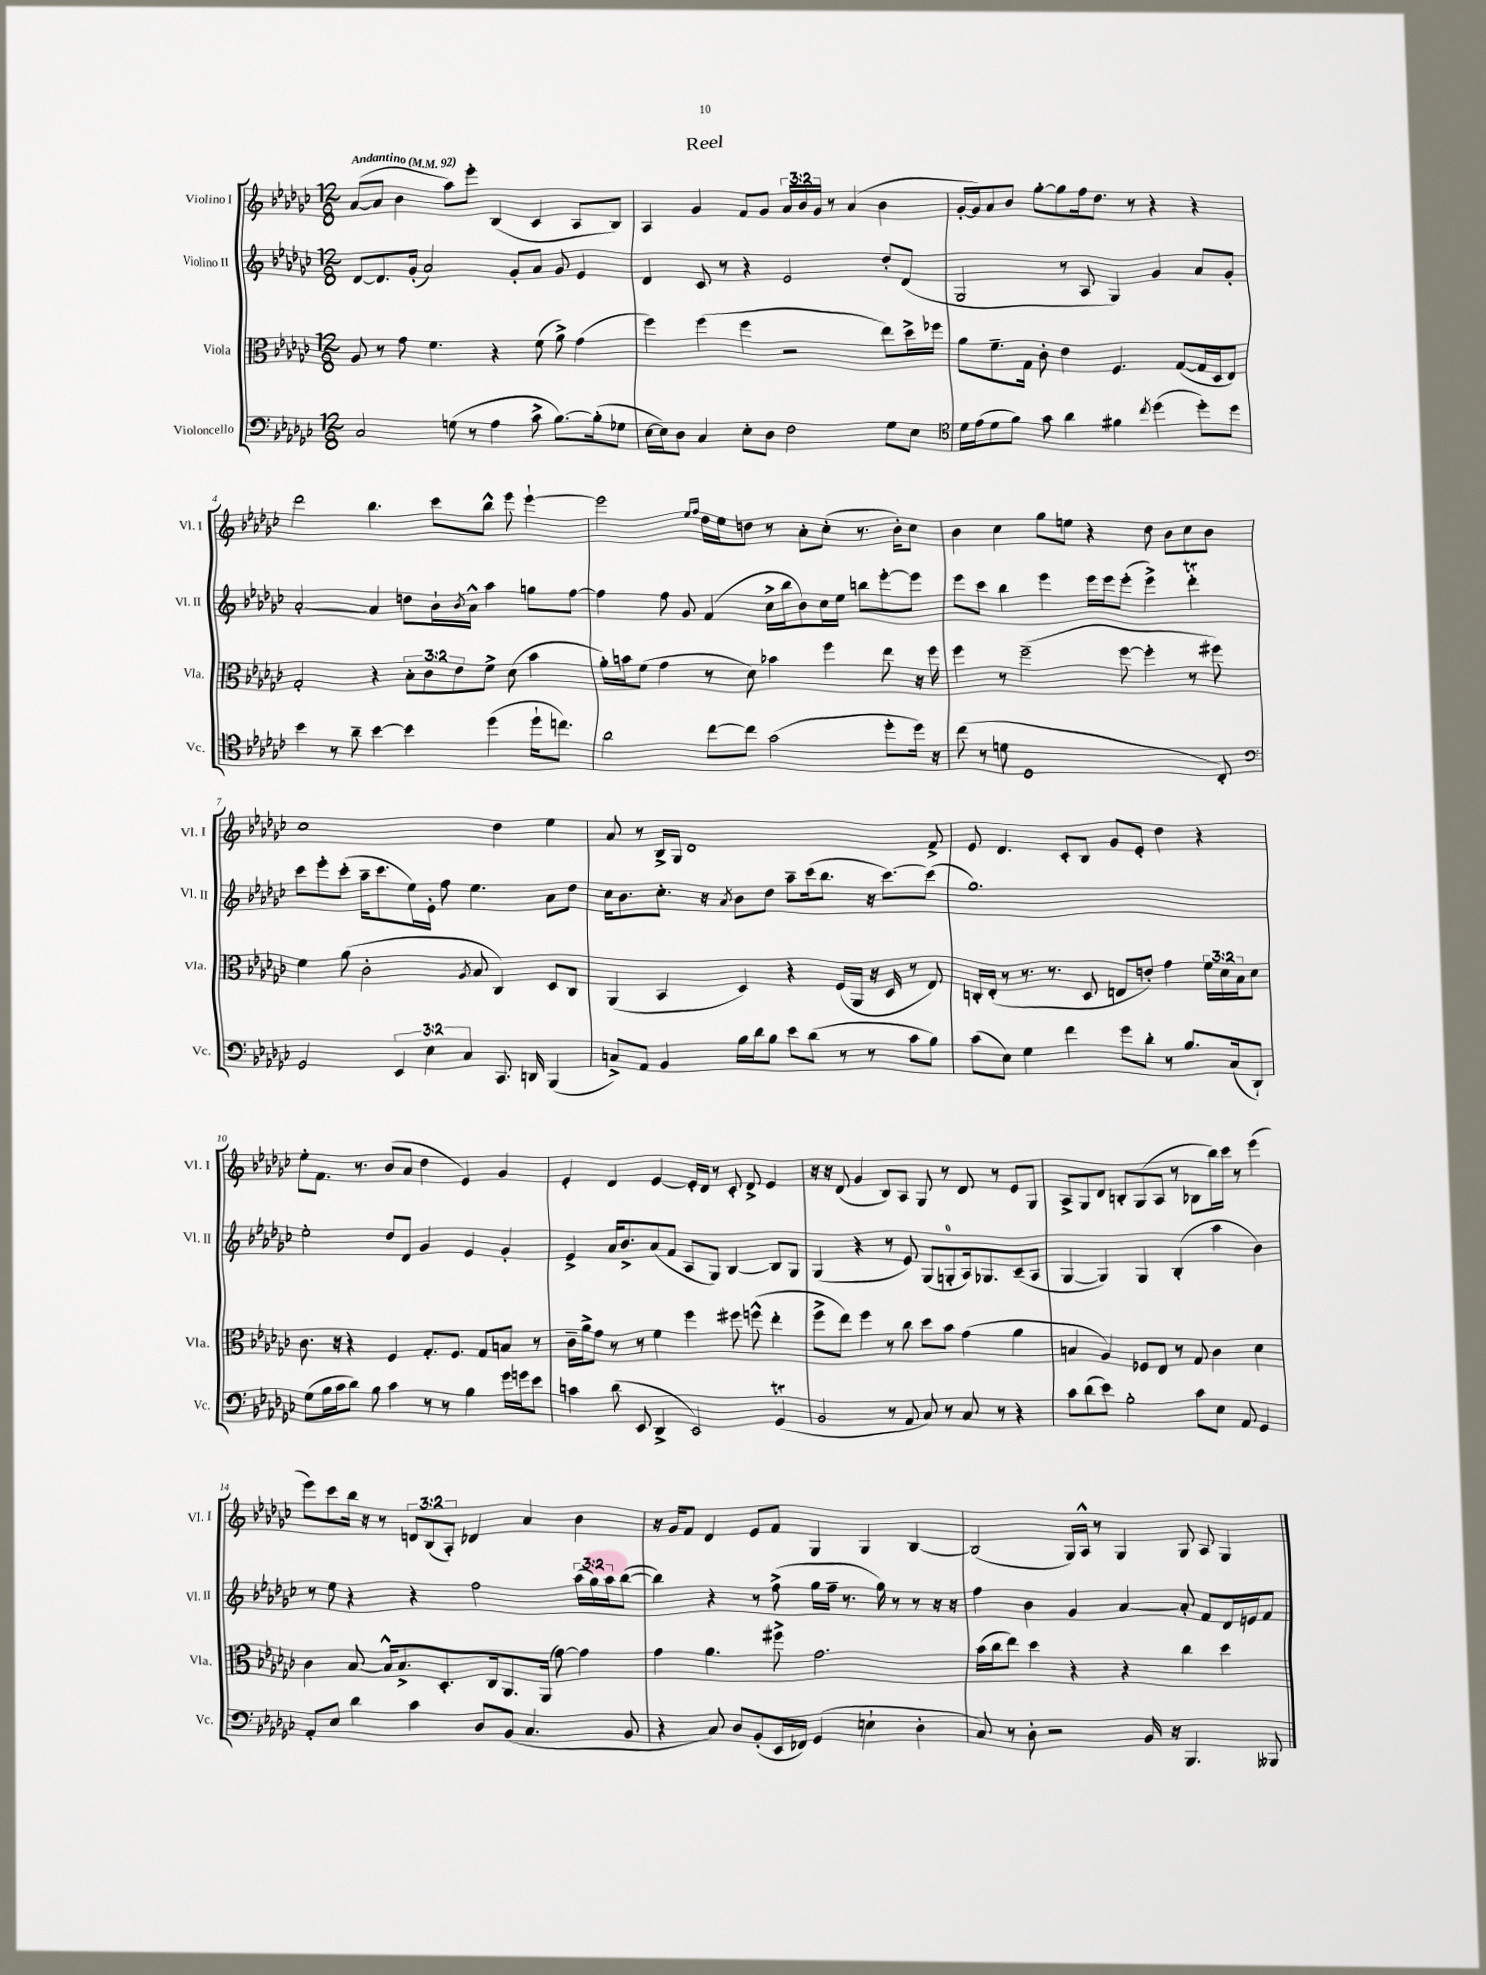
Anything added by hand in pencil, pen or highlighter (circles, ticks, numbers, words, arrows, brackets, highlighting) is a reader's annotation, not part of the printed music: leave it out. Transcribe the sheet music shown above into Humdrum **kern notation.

**kern	**kern	**kern	**kern
*part4	*part3	*part2	*part1
*staff4	*staff3	*staff2	*staff1
*I"Violoncello	*I"Viola	*I"Violino II	*I"Violino I
*I'Vc.	*I'Vla.	*I'Vl. II	*I'Vl. I
*clefF4	*clefC3	*clefG2	*clefG2
*k[b-e-a-d-g-c-]	*k[b-e-a-d-g-c-]	*k[b-e-a-d-g-c-]	*k[b-e-a-d-g-c-]
*M12/8	*M12/8	*M12/8	*M12/8
*MM92	*MM92	*MM92	*MM92
=1	=1	=1	=1
!	!	!	!LO:TX:a:B:t=Andantino
2C-/	8A-/	[8d-/L	([8a-/L
.	8r	8.d-/]	8a-/J]
.	8g-\	.	4b-\
.	.	(16g-'/Jk	.
.	4.f\	2a-/)	.
(8Gn\	.	.	8aa-\L)
8r	.	.	8eee-'\J
4A-\	4r	.	(4B-/
.	.	8g-'/L	.
8c-^\	(8f\	8a-/J	4c-/
[8.B-\L)	8a-^\)	8g-/	.
.	(4g-\	4e-/	8A-/L
(16B-'\k]	.	.	.
8G-X\J	.	.	8B-/J)
=2	=2	=2	=2
[16E-\LL	4ff\)	4d-/	4A-/
16E-\J])	.	.	.
8D-\J	.	.	.
4C-/	(4ff\	8c-/	4g-/
.	.	8r	.
8E-'\L	4ff\	4r	8f/L
8D-\J	.	.	8g-/J
2F\	2r	2e-/	24a-/LL
.	.	.	24b-/
.	.	.	24g-/JJ
.	.	.	8r
.	.	.	(4a-/
8G-\L	8ee-\L)	8dd-'/L	4b-\
8E-\J	16dd-^\L	(8d-/J	.
.	16ff-X\JJ	.	.
=3	=3	=3	=3
*clefC4	*	*	*
16d-\LL	8a-\L	2G-/	[16g-'/LL
(16e-\J	.	.	16g-/J])
8d-\	8.f~\	.	8a-/
8f\J)	.	.	8b-/J
.	16G-\Jk	.	.
8g-\	8c-'\	.	[8gg-'\L
4a-\	4e-\	8r	8gg-\]
.	.	8A-/	16ff\k
.	.	.	8.dd-\J
4f#X\	4.F/	4G-/)	.
.	.	.	8r
8qcc-/	.	.	.
(4dd-\	.	4g-/	4r
.	([8G-/L	.	.
8dd-'\L)	16G-/L]	8a-/L	4r
.	16D-/J	.	.
8dd-\J	8E-/J)	8g-'/J	.
!!LO:LB:g=z
=4	=4	=4	=4
4b-\	2G-'/	[2a-'/	2ddd-\
8r	.	.	.
8a-~\	.	.	.
[4b-\	4r	4a-/]	4.bb-\
4b-\]	12B-'\L	8ddn\L	.
.	12c-\	.	.
.	.	16b-`\L	8ccc-\L
.	12e-\	.	.
.	.	8qb-/	.
.	.	16a-^^\JJ	.
(4dd-\	8f^\J	4aa-\	8bb-^^\J
.	(8d-\	.	8eee-\
16dd-`\KL	4b-\	8ggn\L	[4eee-`\
8.ccn\J)	.	.	.
.	.	[8ff\J	.
=5	=5	=5	=5
2a-\	16a-'\LL)	4ff\]	2eee-\]
.	16bn\J	.	.
.	(8f\J	.	.
.	4g-\	8ff\	.
.	.	8g-/	.
.	.	.	16qqee-/LL
.	.	.	16qqff/JJ
[8cc-\L	8r	(4f/	16dd-\LL
.	.	.	16ee-\J
8cc-\J]	8d-\)	.	8ddn\J
(2g-\	4b-X\	16cc-^\LL	8r
.	.	16bb-\J	.
.	.	8b-\)	8a-'\L
.	4ff\	16cc-\L	(8cc-'\J
.	.	16ee-\JJ	.
.	.	8bbn\L	8.r
8dd-'\L	8ee-\	[8eee-'\	.
.	.	.	16b-'\KL)
16dd-\Jk)	16r	8eee-\J]	8cc-\J
16r	16ff\	.	.
=6	=6	=6	=6
(8cc-\	4ff\	8eee-\L	4b-\
8r	.	8ccc-\J	.
8dn\	8r	4bb-\	4cc-\
1D-	(2ff~\	.	.
.	.	4eee-\	8gg-\L
.	.	.	8een\J
.	.	16eee-\LL	4r
.	.	16eee-\J	.
.	[8ff\	(8eee-'\J	.
.	4ff'\]	4eee-^\)	8dd-\
.	.	.	8b-\L
.	8r	4ddd-T'\	8cc-\
8C-'/)	8ff#X\)	.	8b-\J
!!LO:LB:g=z
=7	=7	=7	=7
*clefF4	*	*	*
2GG-/	4f\	8ccc-\L	1cc-
.	.	8eee-'\	.
.	(8a-\	(8ccc-'\J	.
.	2c-'\	16aa-~\KL	.
.	.	8.ccc-\	.
6EE-/	.	.	.
.	.	16ee-\L)	.
6E-\	.	.	.
.	.	16e-'\JJ	.
.	.	8ff\	.
6C-/	.	.	.
.	8qA-/	.	.
.	8B-/	4.ee-\	.
8.CC-/	4C-/)	.	4dd-\
16DDn/	.	.	.
(4BBB-/	8D-/L	8a-\L	4ee-\
.	8C-/J	8dd-\J	.
=8	=8	=8	=8
8Cn^/L)	(4AA-/	16cc-\KL	8a-/
.	.	8.b-\	.
8AA-/J	.	.	8r
4BB-/	4BB-/	8.cc-'\J	16B-^/LL
.	.	.	16G-/JJ
.	.	.	1d-
.	.	16r	.
.	.	8qa-/	.
16B-\LL	4D-/)	8b-\L	.
16d-\J	.	.	.
8B-\J	.	8dd-\J	.
8e-\L	4r	8aa-~\L	.
(8d-\J	.	(16ccc-\k	.
.	.	8.bb-\J	.
8r	(16F/LL	.	.
.	16AA-/JJ	.	.
8r	16r	16r	.
.	16D-/	[8.ccc-\L)	.
8c-\L	8r	.	.
8B-\J)	8E-/)	(8ccc-\J]	8f^/
=9	=9	=9	=9
(8c-\L	16Cn'/LL	1.gg-)	8e-/
.	(16E-'/JJ	.	.
8E-\J)	8r	.	4.d-/
4G-\	8.r	.	.
.	8.r	.	.
4f\	.	.	8c-'/L
.	8D-/	.	8B-/J
8g-\L	8En/L	.	8g-/L
8d-'\J	8en'/J)	.	8e-'/J
8r	4g-\	.	4dd-\
8.B-/L	.	.	.
.	24f\LL	.	4r
.	24d-\	.	.
(16C-/k	.	.	.
.	24B-\J	.	.
8DD-`/J)	8d-\J	.	.
!!LO:LB:g=z
=10	=10	=10	=10
(8G-\L	8.c-\	2ee-'\	8ee-'\L
16B-\L	.	.	8.f\J
16c-\J	16r	.	.
8d-\J)	4r	.	.
.	.	.	8.r
8B-\	.	.	.
4c-\	4F/	8dd-/L	(8b-/L
.	.	8d-/J	8a-/J
8r	8.G-'/L	4g-/	4dd-\
8r	.	.	.
.	8.F/J	.	.
4B-\	.	4e-/	4e-/)
.	8G-/L	.	.
16g-\LL	8Bn/J	4g-'/	4g-/
16gn\J	.	.	.
8e-\J	8r	.	.
=11	=11	=11	=11
4cn\	16c-~\LL	4e-^/	4e-'/
.	16a-^\J	.	.
.	8g-\J	.	.
(8d-\	8r	16a-/KL	4d-/
.	.	8.b-^/	.
8EE-/	8r	.	.
4DD-^/	4f\	(8a-/	[4e-/
.	.	8f/J	.
2EE-/)	4ff\	8A-/L	16e-'/LL]
.	.	.	16d-/JJ
.	.	8G-/J)	8r
.	8ff#X\	[4B-/	8c-'/
.	(8ffn^^\	.	8d-^/
(4GG-T/	4ee-'\	8B-/L]	4e-/
.	.	8G-/J	.
=12	=12	=12	=12
2BB-/	8ff^\L	(4G-/	16r
.	.	.	16r
.	8ee-\J)	.	(8d-/
.	4ff\	4r	4g-/
8r	8r	8r	8B-/L)
8AA-/	8cc-\	8e-/)	8A-/J
8C-/)	8dd-\L	(8G-/L	8G-/
8r	8b-\J	8Gn'/	8r
8C-/	(4g-\	16A-/k)	8d-/
.	.	8.G-X/	.
8r	.	.	8r
4r	4a-\	(8c-~/	8e-/L
.	.	8A-/J	8G-/J
=13	=13	=13	=13
8c-\L	4Bn/	[4G-/	8A-^/L
(8d-\	.	.	8G-/
8e-\J)	4A-/)	4G-/])	8d-/J
2B-'\	.	.	8Bn'/L
.	8F-X/L	4G-/	(8G-/
.	8E-/J	.	8A-/J
.	8r	(4B-'/	8r
8c-\L	8G-/	.	8B-X\L
8E-\J	4c-\	4aa-\	16bb-\L)
.	.	.	16ccc-\JJ
8AA-/	.	.	8r
4GG-/	4d-\	4b-\)	(4eee-\
!!LO:LB:g=z
=14	=14	=14	=14
8AA-'/L	4c-\	8r	8eee-\L)
8E-/J	.	8ee-\	8ccc-\
4d-\	[8B-/	4r	16bb-\Jk
.	.	.	16r
.	16B-^^/KL]	.	8r
.	8.B-^/	.	.
4c-\	.	4r	12dn/L
.	.	.	(12B-/
.	8.D-'/	.	.
.	.	.	12A-'/J)
8D-/L	.	2ff\	4d-X/
.	16C-/k	.	.
(8BB-/J	8.AA-/	.	.
4.C-/	.	.	4a-/
.	(16AA-/Jk	.	.
.	[8g-\)	.	.
.	4g-\]	(24aa-\LL	4b-\
.	.	24gg-\)	.
.	.	24aa-\J	.
8BB-/	.	([8bb-\J	.
=15	=15	=15	=15
4r	4g-\	4bb-\])	16r
.	.	.	16g-/KL
.	.	.	8f/J
8C-/)	4.a-\	4r	4d-/
8D-/L	.	.	.
(8BB-'/	.	8r	8e-/L
16EE-/L	8ff#X^\	(8ff^\	8f/J
16FF-X/JJ)	.	.	.
(4GG-/	2.g-\	16gg-\LL	4G-/
.	.	16ff~\JJ	.
.	.	8.r	.
4En`\	.	.	4G-/
.	.	16gg-\)	.
.	.	8r	.
4D-'\	.	8r	[4B-/
.	.	16r	.
.	.	16r	.
=16	=16	=16	=16
8C-/)	(16b-\LL	4ff\	(2B-/]
.	16cc-\J	.	.
8r	8ee-\J)	.	.
8D-'\	4dd-\	4b-\	.
2r	.	.	.
.	4r	4g-/	16G-/LL)
.	.	.	16A-^^/JJ
.	.	.	8r
.	4r	[4a-/	4G-/
16BB-/	.	.	.
16r	.	.	.
4.BBB-/	4cc-\	8a-'/]	8G-/
.	.	8f/L	8A-/
.	4dd-\	16d-/L	4G-/
.	.	16en/J	.
8BBB--X/	.	8f/J	.
==	==	==	==
*-	*-	*-	*-
